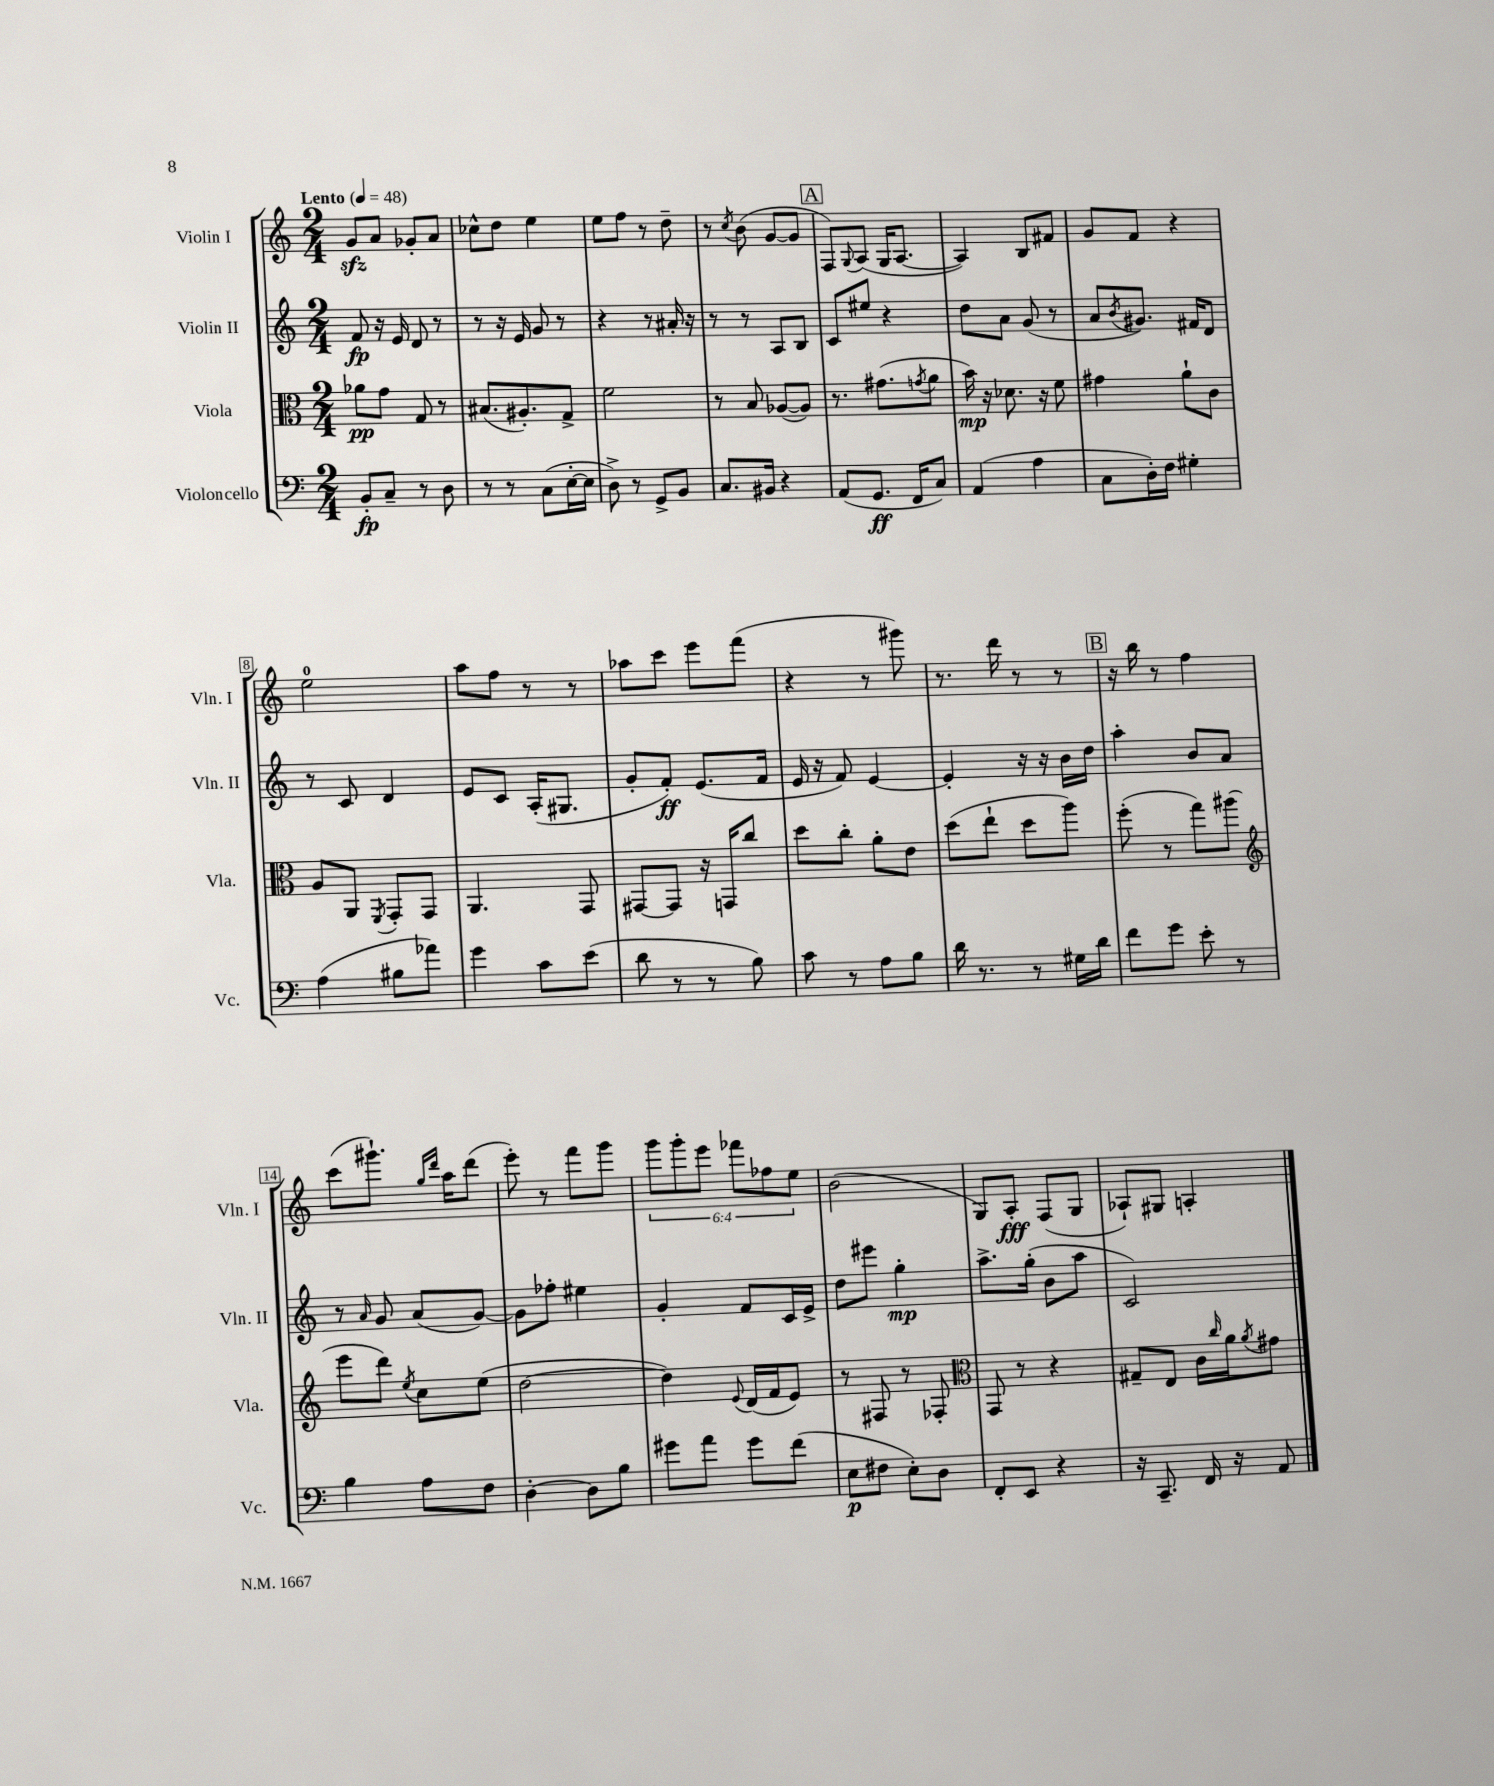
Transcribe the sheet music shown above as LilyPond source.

<<
\new StaffGroup <<
\new Staff = "s0" \with { instrumentName = "Violin I" shortInstrumentName = "Vln. I" } {
    \clef treble \key c \major \numericTimeSignature \time 2/4 \override Staff.TupletNumber.text = #tuplet-number::calc-fraction-text \tempo "Lento" 4 = 48
    g'8\sfz a'8 ges'8-. a'8 |
    ces''8-^ d''8 e''4 |
    e''8 f''8 r8 d''8-- |
    r8 \acciaccatura { c''8 } b'8( g'8~ g'8 |
    \mark \markup { \box "A" } f8) \appoggiatura { g8 } a8( g16 a8.~ |
    a4) b8 fis'8 |
    g'8 f'8 r4 |
    e''2-0 |
    a''8 f''8 r8 r8 |
    aes''8 c'''8 e'''8 f'''8( |
    r4 r8 gis'''8) |
    r8. d'''16 r8 r8 |
    \mark \markup { \box "B" } r16 b''16 r8 f''4 |
    c'''8( gis'''8.-!) \grace { g''16 d'''16 } a''16 d'''8( |
    e'''8-.) r8 f'''8 g'''8 |
    \tuplet 6/4 { g'''8 g'''8-. e'''8 fes'''8 fes''8 e''8 } |
    b'2( |
    g8) a8-.\fff f8( g8 |
    aes8-!) gis8 a4-. \bar "|." |
}
\new Staff = "s1" \with { instrumentName = "Violin II" shortInstrumentName = "Vln. II" } {
    \clef treble \key c \major \numericTimeSignature \time 2/4
    f'8\fp r16 e'16 d'8 r8 |
    r8 r16 e'16 g'8 r8 |
    r4 r8 ais'16-. r16 |
    r8 r8 a8 b8 |
    \mark \markup { \box "A" } c'8 eis''8 r4 |
    d''8 a'8 g'8( r8 |
    a'8 \acciaccatura { b'8 } gis'8.) fis'16 d'8 |
    r8 c'8 d'4 |
    e'8 c'8 a16-.( gis8. |
    g'8-. f'8-.\ff) e'8.( f'16 |
    e'16 r16 f'8) e'4~ |
    e'4-. r16 r16 b'16 d''16 |
    \mark \markup { \box "B" } a''4-. b'8 a'8 |
    r8 \grace { a'16 } g'8 a'8( g'8~) |
    g'8 fes''8-. eis''4 |
    g'4-. f'8 c'16 e'16-> |
    d''8 eis'''8 g''4-.\mp |
    a''8.-> g''16-.( b'8 a''8 |
    c'2) \bar "|." |
}
\new Staff = "s2" \with { instrumentName = "Viola" shortInstrumentName = "Vla." } {
    \clef alto \key c \major \numericTimeSignature \time 2/4
    aes'8\pp g'8 g8 r8 |
    bis8.( ais8.-.) g8-> |
    f'2 |
    r8 b8 aes8~( aes8) |
    \mark \markup { \box "A" } r8. gis'8.( \acciaccatura { g'8 } a'8 |
    b'16\mp) r16 des'8. r16 f'8 |
    gis'4 a'8-! c'8 |
    a8 a,8 \acciaccatura { f,8 } g,8-. g,8 |
    a,4. g,8 |
    gis,8~ gis,8 r16 g,16 c''8 |
    d''8 c''8-. a'8-. e'8 |
    d''8( e''8-! d''8 a''8) |
    \mark \markup { \box "B" } f''8-.( r8 g''8) ais''8( |
    \clef treble e'''8 d'''8) \acciaccatura { e''8 } c''8 e''8( |
    d''2~ |
    d''4) \appoggiatura { e'8 } d'16( f'16 e'8) |
    r8 fis8 r8 fes8-. |
    \clef alto g,8 r8 r4 |
    gis8-- e8 c'16 \grace { c''16 } a'16 \acciaccatura { a'8 } gis'8 \bar "|." |
}
\new Staff = "s3" \with { instrumentName = "Violoncello" shortInstrumentName = "Vc." } {
    \clef bass \key c \major \numericTimeSignature \time 2/4
    b,8-.\fp c8-- r8 d8 |
    r8 r8 c8( e16~-. e16 |
    d8->) r8 g,8-> b,8 |
    c8. bis,16 r4 |
    \mark \markup { \box "A" } a,8( g,8.\ff f,16 c8) |
    a,4( a4 |
    c8 d16-.) f16 gis4-. |
    a4( bis8 aes'8) |
    g'4 c'8 e'8( |
    d'8 r8 r8 b8) |
    c'8 r8 a8 b8 |
    d'16 r8. r8 gis16 d'16 |
    \mark \markup { \box "B" } f'8 g'8 e'8-. r8 |
    b4 a8 f8 |
    d4~-. d8 b8 |
    gis'8 a'8 gis'8 f'8( |
    e8\p fis8 e8-.) d8 |
    f,8-. e,8 r4 |
    r16 c,8.-- f,16 r16 a,8 \bar "|." |
}
>>
>>
\layout { \context { \Score \override BarNumber.stencil = #(make-stencil-boxer 0.1 0.3 ly:text-interface::print) } }
